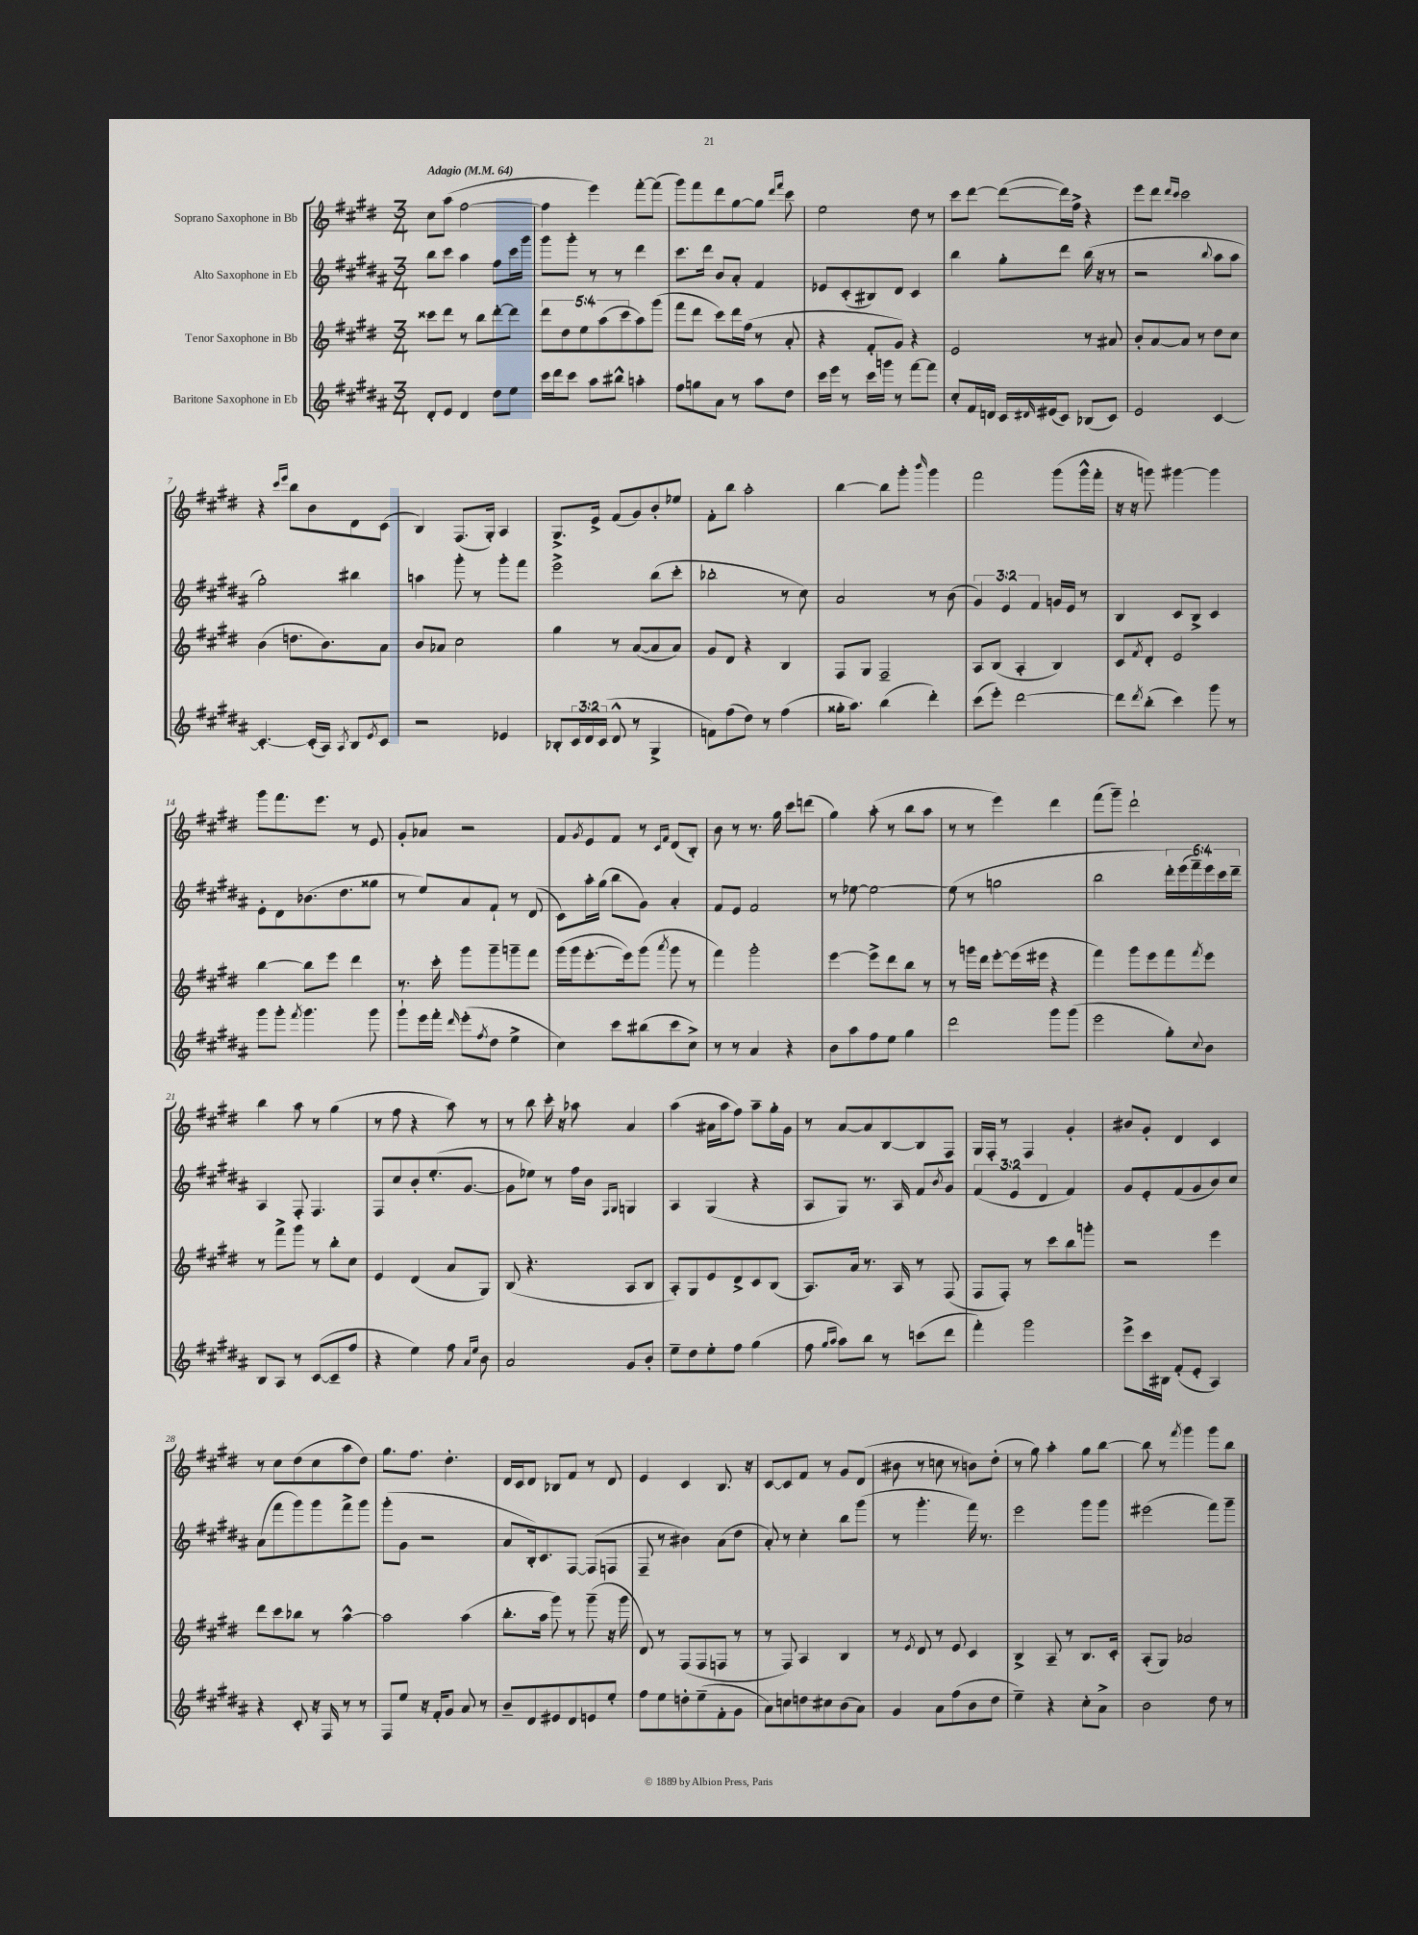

**kern	**kern	**kern	**kern
*part4	*part3	*part2	*part1
*staff4	*staff3	*staff2	*staff1
*I"Baritone Saxophone in Eb	*I"Tenor Saxophone in Bb	*I"Alto Saxophone in Eb	*I"Soprano Saxophone in Bb
*clefG2	*clefG2	*clefG2	*clefG2
*k[f#c#g#d#a#]	*k[f#c#g#d#]	*k[f#c#g#d#a#]	*k[f#c#g#d#]
*M3/4	*M3/4	*M3/4	*M3/4
*MM64	*MM64	*MM64	*MM64
=1	=1	=1	=1
!	!	!	!LO:TX:a:B:t=Adagio
8d#'/L	8ccc##X\L	8bb\L	8cc#\L
8e/J	8ddd#\J	8ccc#\J	(8aa\J
4d#/	8r	4aa#\	[2ff#\
.	8bb\L	.	.
8dd#\L	[8ddd#'\	8ff#\L	.
8ee\J	8ddd#\J]	16ccc#\L	.
.	.	16ggg#\JJ	.
=2	=2	=2	=2
16ccc#\LL	10ddd#\L	8ggg#\L	4ff#\]
16ddd#\J	.	.	.
.	10dd#\	.	.
8ccc#\J	.	8ggg#'\J	.
.	10ee\	.	.
8aa#\L	.	8r	4eee\)
.	(10aa\	.	.
8bb#X^^\J	.	8r	.
.	10ccc#\	.	.
4aan'\	8aa\)	4ddd#\	[8fff#'\L
.	(8ggg#\J	.	(8fff#\J]
=3	=3	=3	=3
8ff#\L	8fff#\L	8.ccc#\L	8ggg#\L)
8ggn\	8ddd#\J	.	8fff#\
.	.	16ddd#\Jk	.
8a#\J	8ccc#\L)	8b/L	8ddd#\
8r	16ddd#\L	8a#'/J	[8gg#\
.	(16ff#\JJ	.	.
8aa#\L	8r	4f#/	8gg#\J]
.	.	.	16qqddd#/LL
.	.	.	16qqfff#/JJ
8dd#\J	8a'/	.	8ccc#\
=4	=4	=4	=4
16ccc#\LL	4r	8e-X/L	2ee\
16eee\JJ	.	.	.
8r	.	(8c#'/	.
16ccc#\LL	8f#'/L	8B#X/)	.
16gggn\JJ	.	.	.
8r	8g#/J)	8d#/J	.
[8fff#\L	4r	4c#/	8dd#\
8fff#\J]	.	.	8r
=5	=5	=5	=5
8cc#'/L	2e/	4bb\	8ccc#\L
16f#/L	.	.	[8ddd#\J
16dn/JJ	.	.	.
16c#/LL	.	8gg#'\L	(8ddd#\L_
16qqd#X/	.	.	.
(16e#X/J	.	.	.
8c#/J)	.	8ddd#\J	16ddd#\L])
.	.	.	16ff#^\JJ
(8B-X/L	8r	(16bb\	4r
.	.	16r	.
8c#/J)	8a#X/	8r	.
=6	=6	=6	=6
2e/	8b'/L	2r	8eee\L
.	[8a/	.	8ddd#\J
.	.	.	16qqddd#/LL
.	.	.	16qqccc#/JJ
.	8a/J]	.	2ccc#\
.	8r	.	.
.	.	8qqbb/	.
[4c#/	8dd#\L	8aa#\L	.
.	8cc#\J	8aa#\J	.
!!LO:LB:g=z
=7	=7	=7	=7
4.c#'/_	(4b\	2gg#'\)	4r
.	.	.	16qqccc#/LL
.	.	.	16qqeee/JJ
.	8.ddn\L	.	8bb\L
(16c#'/LL]	.	.	8b\
16A#/JJ)	8.b\)	.	.
8qA#/	.	.	.
8B/L	.	4bb#X\	8d#\
8qe/	.	.	.
8c#/J	8a\J	.	(8c#\J
=8	=8	=8	=8
2r	8b/L	4aan\	4B/)
.	8a-X/J	.	.
.	2cc#\	8ggg#'\	(8.F#/L
.	.	8r	.
.	.	.	16G#'/Jk)
4e-X/	.	8ggg#'\L	4A/
.	.	8fff#\J	.
=9	=9	=9	=9
8B-X'/L	4gg#\	2eee^\	8.G#^/L
24c#/L	.	.	.
24d#/	.	.	.
.	.	.	16e^/Jk
(24c#/JJ	.	.	.
8d#^^/	8r	.	(8f#/L
8r	([8a/L	.	8g#/)
4G#^/	8a/]	(8bb\L	8b'/
.	8a/J)	8ccc#'\J	8ee-X/J
=10	=10	=10	=10
8fn\L)	8g#/L	2bb-X'\	8f#'\L
(8ff#\	8d#/J	.	8bb\J
8dd#\J)	4r	.	2aa'\
8r	.	.	.
(4ff#\	4B/	8r	.
.	.	8cc#\)	.
=11	=11	=11	=11
16gg##X'\KL	8F#/L	2a#/	[4bb\
8.aa#\J)	.	.	.
.	8G#/J	.	.
(4bb\	2F#~/	.	8bb\L]
.	.	.	8ggg#'\J
.	.	.	16qqbbb/
4ddd#'\)	.	8r	4ggg#\
.	.	(8b\	.
=12	=12	=12	=12
(8ccc#\L	8A/L	6g#/)	2fff#\
8eee'\J)	(8B/J	.	.
.	.	6e/	.
[2ddd#\	4A'/	.	.
.	.	6f#/	.
.	4B/)	16gn/LL	(8ggg#\L
.	.	16e/JJ	.
.	.	8r	16ggg#^^\L
.	.	.	16fff#'\JJ
=13	=13	=13	=13
8ddd#\L]	8c#/L	4B/	16r
.	.	.	16r
8qddd#/	8qf#/	.	.
(8bb'\J	8d#'/J	.	8gggn\)
4ccc#\)	2e/	8c#/L	[4ggg#X\
.	.	8B^/J	.
8ggg#\	.	4c#/	4ggg#\]
8r	.	.	.
!!LO:LB:g=z
=14	=14	=14	=14
8ggg#\L	[4bb\	8e'\L	8ggg#\L
8ggg#'\J	.	8d#\	8.fff#\
8qfff#/	.	.	.
4.ggg#\	8bb\L]	(8.b-X\	.
.	.	.	8.eee\J
.	8eee\J	.	.
.	.	8.dd#\	.
.	4ddd#\	.	8r
8ggg#\	.	8gg##X\J	8e/
=15	=15	=15	=15
8ggg#`\L	8.r	8r	8g#'/L
16eee\L	.	8ee/L)	8a-X/J
16fff#'\JJ	16ccc#'\	.	.
16qqddd#/	.	.	.
(8eee'\L	8ggg#\L	8a#/	2r
8qff#/	.	.	.
8dd#\J	8ggg#~\	8f#`/J	.
4ee^\	8gggn~\	8r	.
.	8fff#\J	(8d#/	.
=16	=16	=16	=16
4cc#\)	(16ggg#\LL	8c#\L)	8f#/L
.	16ggg#\J	.	.
.	.	.	8qg#/
.	[8.eee'\	16aa#'\L	8e/
.	.	(16gg#\JJ	.
8ccc#\L	.	8bb\L	8f#/J
.	16eee\k])	.	.
(8bb#X\	(8ggg#\J	8g#\J)	8r
.	.	.	16qqc#/LL
.	8qaaa/	.	16qqf#/JJ
8ccc#\	8ggg#\	4a#'/	(8d#/L
8cc#^\J)	8r	.	8B'/J)
=17	=17	=17	=17
8r	4fff#\)	8f#/L	8b\
8r	.	8e/J	8r
4a#/	2ggg#'\	2f#/	8.r
.	.	.	16gg#\
4r	.	.	8ccc#\L
.	.	.	(8dddn\J
=18	=18	=18	=18
8b\L	[4eee\	8r	4gg#\)
8aa#\	.	[8ee-X\	.
8ff#\	8eee^\L]	2ee-\_	(8aa'\
8ee\J	8ddd#\	.	8r
4gg#\	8bb\J	.	8bb\L
.	8r	.	8aa\J
=19	=19	=19	=19
2ddd#\	8r	(8ee-\]	8r
.	16gggn\LL	8r	8r
.	16ddd#\JJ	.	.
.	[8eee'\L	2ggn\	4eee\)
.	(16eee\L]	.	.
.	16eee#X\JJ	.	.
8ggg#\L	4r	.	4ddd#\
(8ggg#\J	.	.	.
=20	=20	=20	=20
2eee\	4fff#\)	2bb\	(8fff#\L
.	.	.	8ggg#~\J)
.	8ggg#\L	.	2ddd#`\
.	8eee\	.	.
8gg#'\L)	8fff#\	24ddd#'\LL)	.
.	.	(24eee\	.
.	.	24fff#~\)	.
8qqcc#/	8qfff#/	.	.
8b\J	8eee\J	24eee\	.
.	.	24ccc#\	.
.	.	24ddd#~\JJ	.
!!LO:LB:g=z
=21	=21	=21	=21
8B/L	8r	4A#/	4bb\
8A#/J	8fff#^\L	.	.
8r	8ggg#\J	8F#'/	8aa\
([8c#/L	8r	4.F#/	8r
8c#~/]	8bb'\L	.	(4gg#\
8ff#/J	8cc#\J	.	.
=22	=22	=22	=22
4r	4e/	8F#/L	8r
.	.	8cc#/	8ff#\
4ee\)	(4d#/	8b'/	4r
.	.	(8.ee'/	.
8ff#\	8a/L	.	8aa\)
.	.	[8.g#/J	.
16qqa#/LL	.	.	.
16qqee/JJ	.	.	.
8b\	8G#/J)	.	8r
=23	=23	=23	=23
2a#/	(8B/	8g#\L]	8r
.	4.r	8ee-X\J)	8bb\
.	.	8r	16ccc#'\
.	.	.	16r
.	.	16ff#\LL	8aa-X\
.	.	16b\JJ	.
.	.	16qqF#/LL	.
.	.	16qqG#/JJ	.
8g#/L	8A/L	4Gn/	4a/
8b'/J	8B/J	.	.
=24	=24	=24	=24
8ee~\L	8A'/L)	4A#/	(4aa\
8dd#\	8G#/	.	.
8ee'\	8e/	(4G#/	16a#X\LL
.	.	.	16aa\J
8ff#\J	8d#^/	.	8ff#\J)
(4gg#\	8c#/	4r	8aa~\L
.	(8B/J	.	16gg#'\L
.	.	.	16g#\JJ
=25	=25	=25	=25
8ff#\	8.A/L)	8A#/L	8r
16qqgg#/LL	.	.	.
16qqaa#/JJ	.	.	.
8aa#\L)	.	8G#/J)	[8a/L
.	16a/Jk	.	.
8bb\J	8.r	8.r	8a/]
8r	.	.	[8B/
.	16A/	16A#/	.
(8cccn\L	8r	8f#/L	8B/]
.	.	8qb/	.
8ddd#\J	(8F#/	8g#/J	8F#/J
=26	=26	=26	=26
4fff#'\)	8F#/L	(6f#/	16G#/LL
.	.	.	16F#'/JJ
.	8F#'/J)	.	8r
.	.	6e/	.
2ggg#\	8r	.	4F#/
.	.	6d#/	.
.	8ccc#\L	.	.
.	8bb\	4f#/)	4g#'/
.	8gggn'\J	.	.
=27	=27	=27	=27
8eee^\L	2r	8g#/L	8b#X/L
16ccc#\L	.	8e'/	8g#'/J
16B#X\JJ	.	.	.
(8f#'/L	.	(8f#/	4d#/
8e'/J	.	8g#/	.
4A#/)	4eee\	8b/)	4c#/
.	.	8cc#/J	.
!!LO:LB:g=z
=28	=28	=28	=28
4r	8ddd#\L	(8a#\L	8r
.	8ccc#\	8fff#\	8cc#\L
8c#'/	8bb-X\J	8ggg#\)	(8dd#\
16r	8r	8ggg#\	8cc#\
16F#/	.	.	.
8r	[4aa^^\	8fff#^\	8aa\
8r	.	8ggg#\J	8dd#\J)
=29	=29	=29	=29
8F#/L	2aa\]	(8ggg#'\L	8.gg#\L
8ee/J	.	8g#\J	.
.	.	.	8.ff#\J
16r	.	2r	.
16f#'/KL	.	.	.
8g#/J	.	.	4.dd#'\
8a#/	(4aa\	.	.
8r	.	.	.
=30	=30	=30	=30
8b~/L	8.bb'\L	8a#/L	16d#/LL
.	.	.	16c#/J
8d#/	.	16B'/k)	8d#/J
.	16aa\Jk	8.c#/	.
8e#X/	8ggg#\)	.	8B-X/L
8d#/	8r	[8F#/J	8f#/J
8en/	(8ggg#~\	(8F#/L]	8r
8ee'/J	16r	8Fn/J	8d#/
.	16ggg#\	.	.
=31	=31	=31	=31
8ff#\L	8d#/)	8F#~/	4e/
8ee\	8r	8r	.
8ddn'\	(8F#/L	4b#X\)	4c#/
(8ee~\	8F#/	.	.
8f#'\	8Fn/J	(8a#\L	8.B/
8g#\J	8r	8dd#\J	.
.	.	.	16r
=32	=32	=32	=32
8a#\L)	8r	8a#'/)	[8c#/L
8ccn\	8F#/)	8r	8c#/]
8ddn\	4A/	4cc#'\	8f#/J
8cc#X\	.	.	8r
(8b\	4B/	8bb\L	8g#/L
8a#\J)	.	(8ggg#\J	(8d#/J
=33	=33	=33	=33
4g#/	8r	8r	8b#X\
.	8qe/	.	.
.	8d#/	4.ggg#'\	8r
8a#\L	8r	.	8ccn\
(8ff#\	8e/	.	8r
8b\	4c#/	16fff#\)	8bn\L)
.	.	8.r	.
8dd#\J	.	.	(8dd#'\J
=34	=34	=34	=34
4ee~\)	4B^/	2eee\	8r
.	.	.	8gg#\)
4r	8A~/	.	4aa'\
.	8r	.	.
8cc#'\L	8.B/L	8ggg#\L	8gg#\L
8a#^\J	.	8ggg#\J	[8bb\J
.	16c#'/Jk	.	.
=35	=35	=35	=35
2b\	(8A'/L	(2eee#X\	8bb\]
.	8G#/J)	.	8r
.	.	.	8qfff#/
.	2a-X/	.	4ggg#\
8dd#\	.	8fff#\L)	8ggg#\L
8r	.	8ggg#~\J	8bb\J
==	==	==	==
*-	*-	*-	*-
